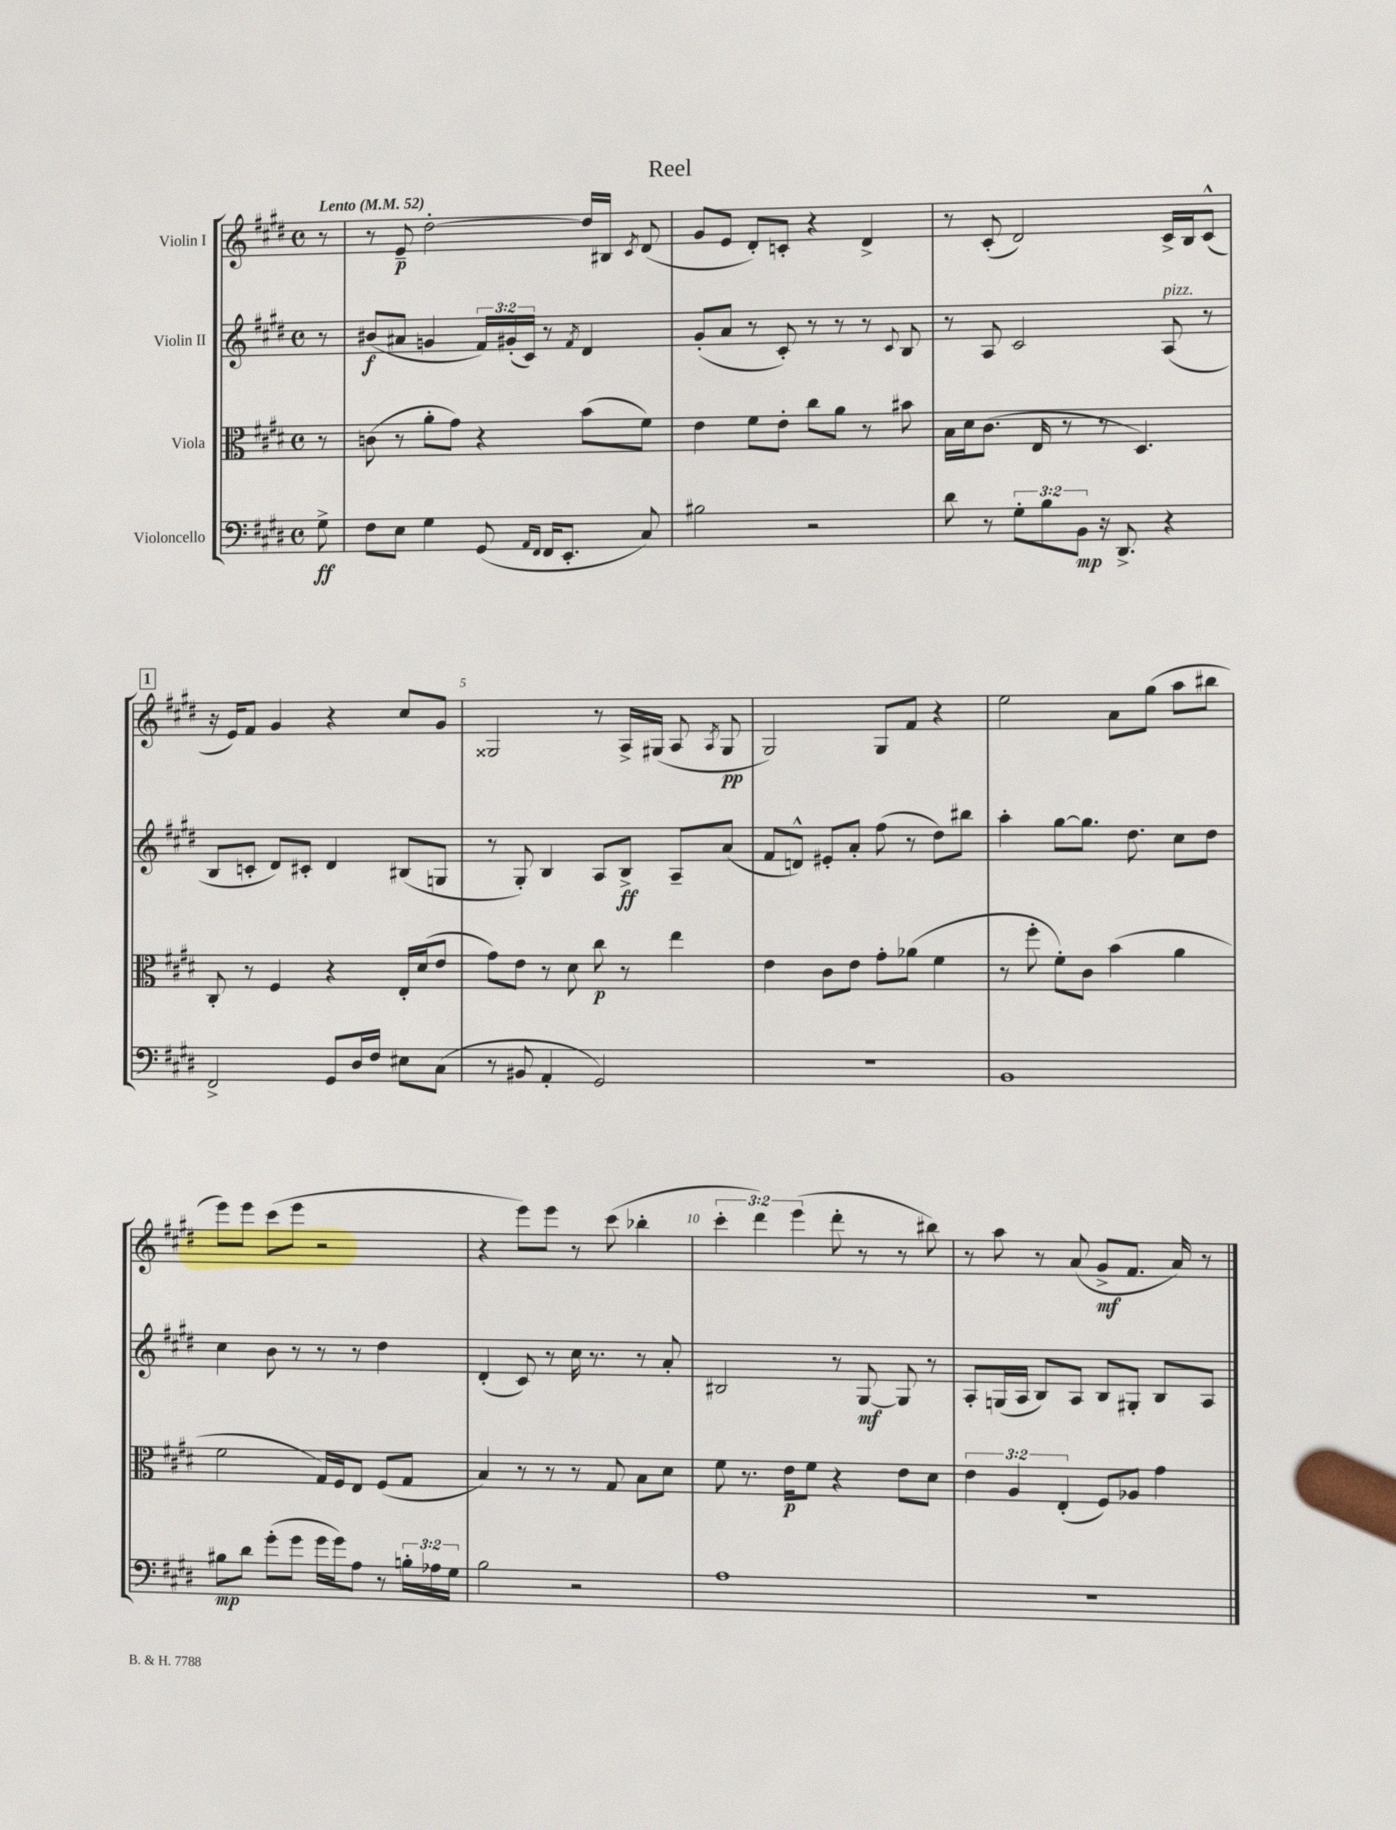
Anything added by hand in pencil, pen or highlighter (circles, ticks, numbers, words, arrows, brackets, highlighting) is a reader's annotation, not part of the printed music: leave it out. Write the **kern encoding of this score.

**kern	**kern	**kern	**kern
*staff4	*staff3	*staff2	*staff1
*clefF4	*clefC3	*clefG2	*clefG2
*k[f#c#g#d#]	*k[f#c#g#d#]	*k[f#c#g#d#]	*k[f#c#g#d#]
*M4/4	*M4/4	*M4/4	*M4/4
*met(c)	*met(c)	*met(c)	*met(c)
*MM52	*MM52	*MM52	*MM52
8G#^\	8r	8r	8r
=	=	=	=
8F#\L	(8c\	(8b#/L	8r
8E\J	8r	8a#/J	8e~/
4G#\	8a'\L	4g/	[2dd#'\
.	8g#\J)	.	.
(8GG#/	4r	24f#/LL)	.
.	.	(24g#'/	.
.	.	24c#/JJ)	.
16qqAA/LL	.	.	.
16qqFF#/JJ	.	.	.
16FF#/LK	.	8r	.
8.EE'/J	.	.	.
.	.	8qf#/	.
.	(8b\L	4d#/	16dd#/]LL
.	.	.	16B#/JJ
.	.	.	8qc#/
8C#/)	8f#\J)	.	(8d#/
=	=	=	=
2B#\	4e\	(8g#'/L	8g#/L
.	.	8a/J	8e/J
.	8f#\L	8r	8d#'/L)
.	8e'\J	8c#'/)	8c'/J
2r	8cc#\L	8r	4r
.	8a\J	8r	.
.	8r	8r	4d#^/
.	.	8qqc#/	.
.	8b#\	8B/	.
=	=	=	=
8d#\	16B\LL	8r	8r
.	16d#\J	.	.
8r	(8.c#\J	8A/	(8c#'/
12G#'\L	.	2c#/	2d#/)
.	16E/	.	.
12B\	.	.	.
.	8r	.	.
12BB\J	.	.	.
16r	8r	.	.
8.DD#^/	.	.	.
.	4.D#/)	.	.
4r	.	(8A/	16c#^/LL
.	.	.	16B/J
.	.	8r	(8c#^^/J
=	=	=	=
2FF#^/	8C#'/	8B/L	16r
.	.	.	16e/LK)
.	8r	8c'/J	8f#/J
.	4F#/	8d#/L)	4g#/
.	.	8c#'/J	.
8GG#/L	4r	4d#/	4r
16D#/L	.	.	.
16F#/JJ	.	.	.
8E#\L	16E'/LL	(8B#/L	8cc#/L
.	(16d#/J	.	.
(8C#\J	8e/J	8G/J	8g#/J
=	=	=	=
8r	8g#\L)	8r	2G##/
8BB#/	8e\J	8G#'/)	.
4AA'/	8r	4B/	.
.	8d#\	.	.
2GG#/)	8cc#\	8A/L	8r
.	8r	8B^/J	16A^/LL
.	.	.	(16G#/JJ
.	4ee\	8A~/L	8A/
.	.	.	8qA/
.	.	(8a/J	8G#/
=	=	=	=
1r	4e\	8f#/L	2G#/)
.	.	8d^^/J)	.
.	8c#\L	8e#'/L	.
.	8e\J	8a'/J	.
.	8g#'\L	(8ff#\	8G#/L
.	(8a-\J	8r	8f#/J
.	4f#\	8dd#\L)	4r
.	.	8bb#\J	.
=	=	=	=
1BB	8r	4aa'\	2ee\
.	8ff#'\	.	.
.	8f#'\L)	[8gg#\L	.
.	8c#\J	8.gg#\]J	.
.	(4b\	.	8a\L
.	.	8.dd#\	.
.	.	.	(8gg#\J
.	4a\	8cc#\L	8aa\L
.	.	8dd#\J	8bb#\J
=	=	=	=
8B#\L	2f#\	4cc#\	8eee\L)
8d#\J	.	.	8eee\J
(8g#'\L	.	8b\	(8ccc#\L
8g#\J	.	8r	8eee\J
16g#\LL	16G#/LL)	8r	2r
16g#\J)	16F#/J	.	.
8A\J	8E/J	8r	.
8r	(8F#/L	4dd#\	.
24B'\LL	8G#/J	.	.
24A-\	.	.	.
24G#\JJ	.	.	.
=	=	=	=
2B\	4B/)	(4d#'/	4r
.	8r	8c#/)	8eee\L)
.	8r	8r	8eee\J
2r	8r	16cc#\	8r
.	.	8.r	.
.	8G#/	.	(8ccc#\
.	8B\L	8r	4bb-'\
.	8d#\J	8a'/	.
=	=	=	=
1A	8f#\	2B#/	6ccc#'\
.	8.r	.	.
.	.	.	6ddd#\)
.	16e\LK	.	.
.	.	.	(6eee\
.	8f#\J	.	.
.	4r	8r	8ddd#'\
.	.	[8G#/	8r
.	8e\L	8G#/]	8r
.	8d#\J	8r	8bb#\)
=	=	=	=
1r	6e\	8A'/L	8r
.	.	(16G/L	8aa\
.	6A/	.	.
.	.	16A/JJ	.
.	.	8B/L)	8r
.	(6E'/	.	.
.	.	8A/J	(8a/
.	8F#/L)	8B/L	8g#^/L
.	8A-/J	8G#'/J	8.f#/J
.	4g#\	8B/L	.
.	.	.	16a/)
.	.	8A/J	8r
==	==	==	==
*-	*-	*-	*-
